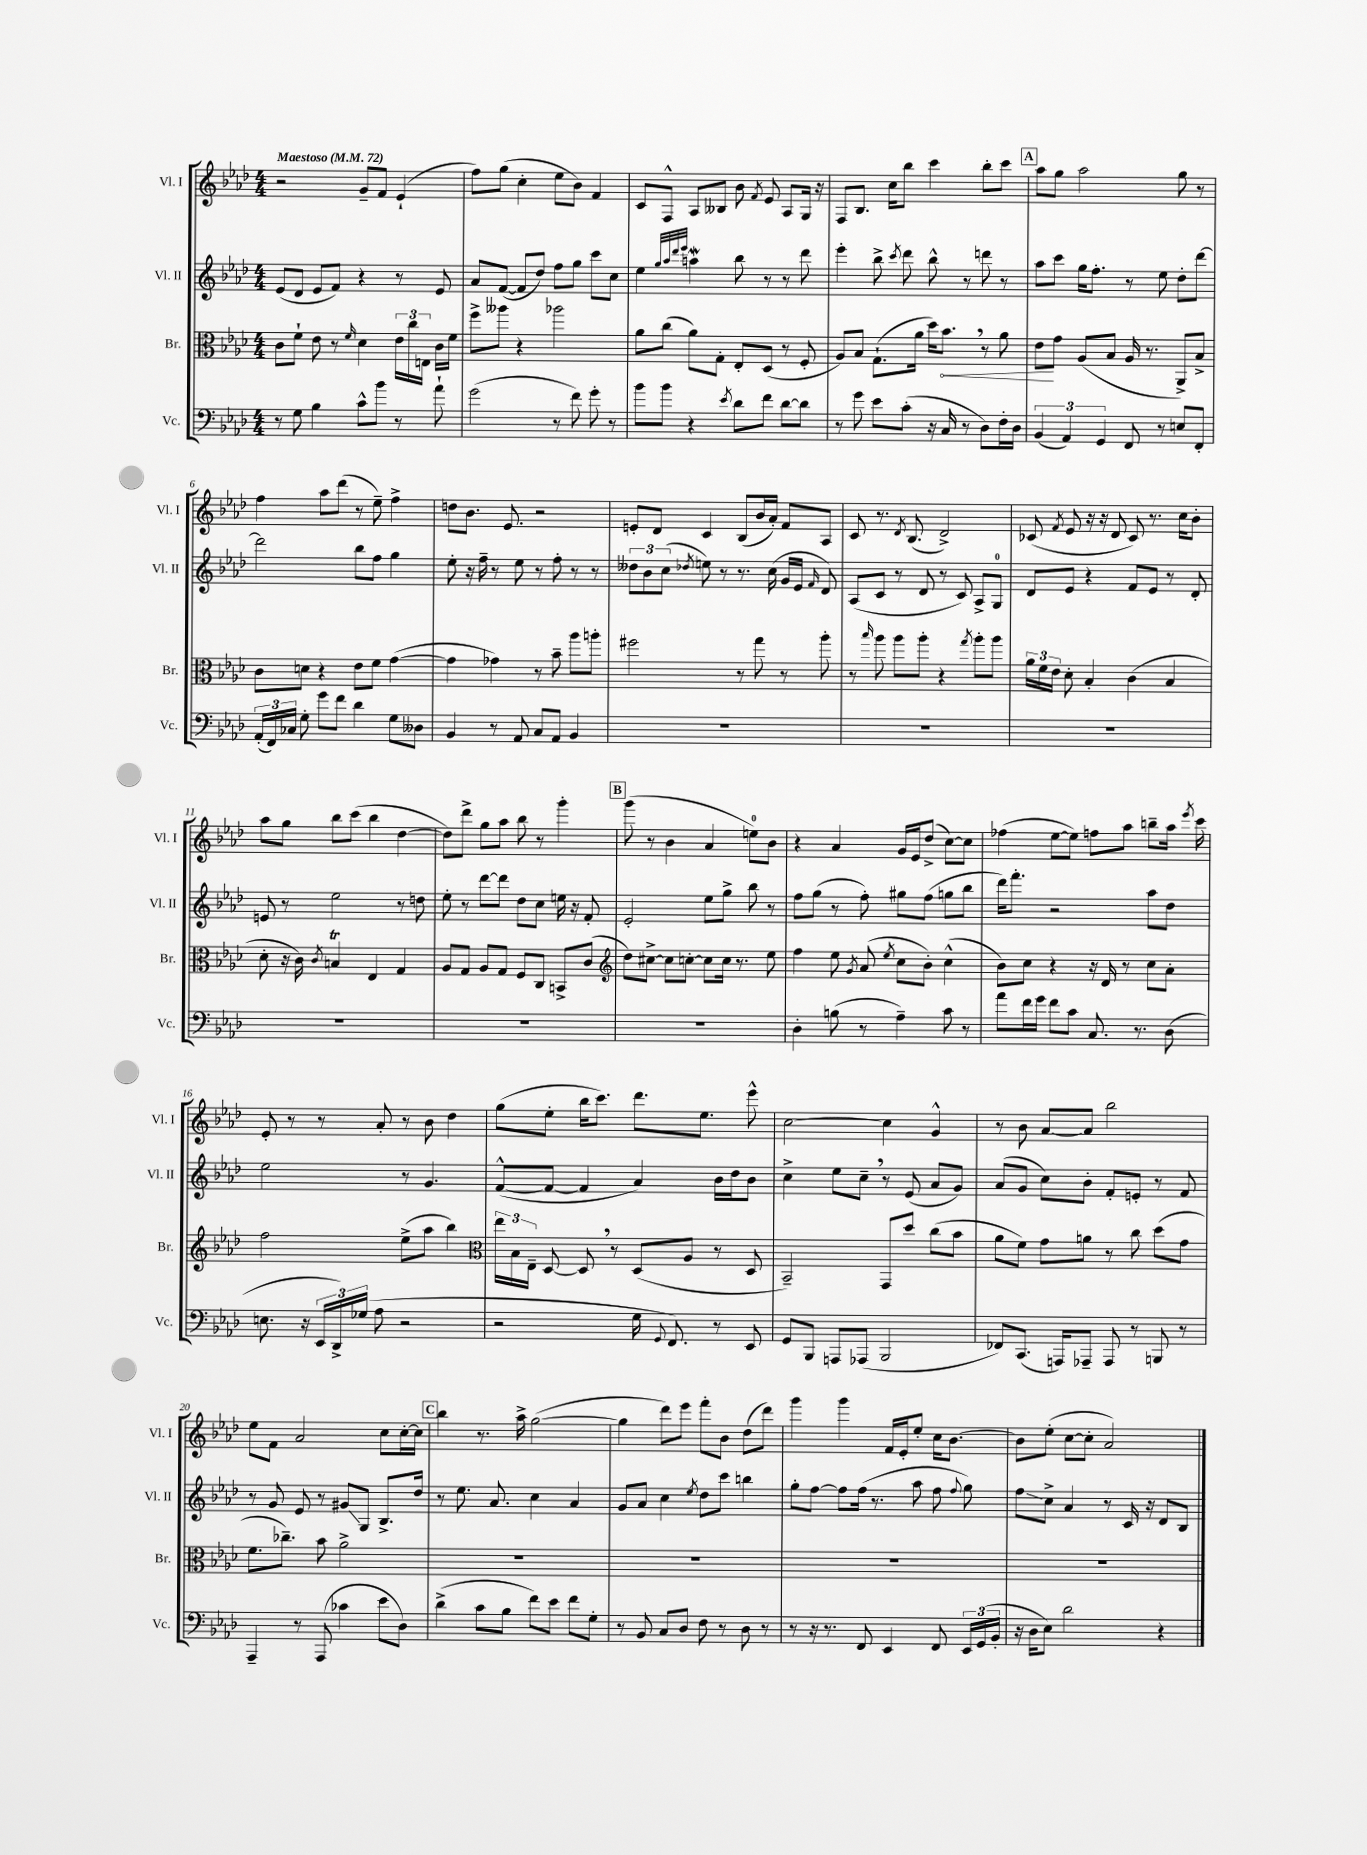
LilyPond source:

<<
\new StaffGroup <<
\new Staff = "s0" \with { instrumentName = "Vl. I" shortInstrumentName = "Vl. I" } {
    \clef treble \key aes \major \numericTimeSignature \time 4/4 \tempo "Maestoso" 4 = 72
    \autoBeamOff r2 g'8[-- f'8] ees'4-!( |
    f''8[) g''8]( c''4-. ees''8[ bes'8]) f'4 |
    c'8[ f8]-^ aes8[ beses8] bes'8 \acciaccatura { f'8 } ees'8 aes8[ g16] r16 |
    f8[ bes8.] c''16[ bes''8] c'''4 bes''8[-. c'''8] |
    \mark \markup { \box "A" } aes''8[ g''8] aes''2 g''8 r8 |
    f''4 aes''8[ des'''8]( r8 ees''8--) f''4-> |
    d''8[ bes'8.] ees'8. r2 |
    e'8[-. des'8] c'4 bes8[( bes'16 aes'16]-.) f'8[ aes8] |
    c'8 r8. \acciaccatura { des'8 } bes8.( des'2->) |
    ces'8( \acciaccatura { f'8 } ees'8 r16 r16 des'8 ces'8) r8. c''16[ bes'8]-. |
    aes''8[ g''8] bes''8[ c'''8]( bes''4 des''4~ |
    des''8[) des'''8]-> g''8[ aes''8] bes''8 r8 g'''4-. |
    \mark \markup { \box "B" } g'''8( r8 bes'4 aes'4 e''8[-0) bes'8] |
    r4 aes'4 g'16[ ees'16 des''8]->( c''8[~) c''8] |
    fes''4( ees''8[~ ees''8]) f''8[ aes''8] b''8[-- aes''16] \acciaccatura { ees'''8 } c'''16 |
    ees'8-. r8 r8 aes'8-. r8 bes'8 des''4 |
    g''8[( ees''8]-. bes''16[ c'''8.]) des'''8.[ ees''8.] ees'''8-^ |
    c''2~ c''4 g'4-^ |
    r8 bes'8 aes'8[~ aes'8] bes''2 |
    ees''8[ f'8] aes'2 c''8[ c''16~-. c''16] |
    \mark \markup { \box "C" } bes''4 r8. aes''16-> g''2~( |
    g''4 des'''8[) ees'''8] f'''8[-. bes'8] des''8[( des'''8]) |
    g'''4 g'''4 f'16[ ees'16-. ees''8]-. c''16[ bes'8.]~ |
    bes'8[ ees''8]-.( c''8[~ c''8]-. aes'2) \bar "|." |
}
\new Staff = "s1" \with { instrumentName = "Vl. II" shortInstrumentName = "Vl. II" } {
    \clef treble \key aes \major \numericTimeSignature \time 4/4
    \autoBeamOff ees'8[( des'8] ees'8[ f'8]) r4 r8 ees'8 |
    aes'8[ f'8]~( f'8[ des''8]) f''8[ g''8] c'''8[ c''8] |
    ees''4 \grace { g''32[ aes''32 des'''32 ees'''32] } a''4\mordent bes''8 r8 r8 des'''8 |
    ees'''4-. bes''8-> \acciaccatura { c'''8 } des'''8 bes''8-^ r8 d'''8 r8 |
    \mark \markup { \box "A" } aes''8[ c'''8] g''16[ f''8.]-. r8 ees''8 des''8[-. des'''8]~ |
    des'''2 bes''8[ f''8] g''4 |
    ees''8-. r16 f''16-- r8 ees''8 r8 f''8-. r8 r8 |
    \tuplet 3/2 { deses''8[ bes'8 c''8]( } \acciaccatura { des''8 } e''8) r8 r8. c''16( g'16[ ees'16] \grace { f'16 } des'8) |
    aes8[( c'8] r8 des'8 r8 c'8) aes8[-> g8]-0 |
    des'8[ ees'8] r4 f'8[ ees'8] r8 des'8-. |
    e'8 r8 ees''2 r8 d''8 |
    ees''8-. r8 des'''8[~ des'''8] des''8[ c''8] e''16 r16 f'8-. |
    \mark \markup { \box "B" } ees'2-. ees''8[ g''8]-> bes''8 r8 |
    f''8[ g''8]( r8 f''8-.) gis''8[ f''8]( g''8[ bes''8] |
    des'''16[) f'''8.]-. r2 aes''8[ des''8] |
    ees''2 r8 g'4. |
    f'8[~-^( f'8]~ f'4 aes'4) bes'16[ des''16 bes'8] |
    c''4-> ees''8[ c''8]-- \breathe r8 ees'8( aes'8[ g'8]) |
    aes'8[( g'8] c''8[) bes'8]-. f'8[-. e'8]-. r8 f'8 |
    r8 g'8 ees'8 r8 gis'8[\glissando g8] bes8.[-> des''16] |
    \mark \markup { \box "C" } r8 ees''8. aes'8. c''4 aes'4 |
    g'8[ aes'8] c''4 \acciaccatura { ees''8 } des''8[ c'''8] b''4 |
    g''8[-. f''8]~ f''8[ f''16]( r8. aes''8 f''8 \appoggiatura { f''8 } g''8) |
    f''8[\glissando c''8]-> aes'4 r8 c'16 r16 des'8[ bes8] \bar "|." |
}
\new Staff = "s2" \with { instrumentName = "Br." shortInstrumentName = "Br." } {
    \clef alto \key aes \major \numericTimeSignature \time 4/4
    \autoBeamOff c'8[ f'8]-! ees'8 r8 \grace { f'16 } des'4 \tuplet 3/2 { ees'16[ c''16 e16] } c'16[ f'16] |
    f''8[-> aeses''8] r4 aes''2 |
    aes'8[ c''8]( aes'8[) g8]-. ees8[-. des8]( r8 f8-. |
    aes8[) bes8] g8.[-!( aes'16] des''16[) \once \override Hairpin.circled-tip = ##t bes'8.]\< \breathe r8 aes'8 |
    \mark \markup { \box "A" } ees'8[\! g'8] aes8[( bes8] aes16 r8. aes,8[->) bes8]-> |
    c'8[ d'8] r4 ees'8[ f'8] g'4~( |
    g'4 ges'4) r8 bes'8-- aes''8[ a''8]-. |
    fis''2 r8 g''8 r8 aes''8-. |
    r8 \grace { bes''16 } aes''8 aes''8[ aes''8]-. r4 \acciaccatura { g''8 } aes''8[-. aes''8] |
    \tuplet 3/2 { aes'16[ f'16 ees'16] } des'8-. bes4-. c'4( bes4 |
    des'8-. r16 c'16) \acciaccatura { c'8 } b4\trill ees4 g4 |
    aes8[ g8] aes8[ g8] f8[ c8] b,8[-> c'8]( |
    \mark \markup { \box "B" } \clef treble des''8[) cis''8]~-> cis''8[ c''8]~-. c''8[ c''16] r8. ees''8 |
    f''4 ees''8 \acciaccatura { g'8 } aes'8( \acciaccatura { ees''8 } c''8[ bes'8]-.) c''4-^( |
    bes'8[) c''8] r4 r16 des'16 r8 c''8[ aes'8]-. |
    f''2 ees''8[->( aes''8] bes''4) |
    \clef alto \tuplet 3/2 { ees''16[ bes16 ees16]-- } des8~ des8 \breathe r8 des8[( aes8] r8 des8 |
    bes,2--) g,8[ des''8] c''8[( bes'8] |
    aes'8[ f'8]) g'8[ a'8] r8 c''8 des''8[( g'8] |
    f'8.[ ces''8.]--) bes'8 aes'2-> |
    \mark \markup { \box "C" } R1 |
    R1 |
    R1 |
    R1 \bar "|." |
}
\new Staff = "s3" \with { instrumentName = "Vc." shortInstrumentName = "Vc." } {
    \clef bass \key aes \major \numericTimeSignature \time 4/4
    \autoBeamOff r8 g8 bes4 c'8[-^ bes'8] r8 aes'8-! |
    g'2( r8 f'8) g'8-. r8 |
    bes'8[ bes'8] r4 \acciaccatura { ees'8 } des'8[ f'8] des'8[~ des'8] |
    r8 g'8 ees'8[ c'8]-.( r16 c16 r8 des8[) f16-. des16] |
    \mark \markup { \box "A" } \tuplet 3/2 { bes,4( aes,4) g,4 } f,8 r8 e8[ f,8]-. |
    \tuplet 3/2 { aes,16[-.( f,16) ces16] } g8-. g'8[ f'8] des'4 g8[ deses8] |
    bes,4 r8 aes,8 c8[ aes,8] bes,4 |
    R1 |
    R1 |
    R1 |
    R1 |
    R1 |
    \mark \markup { \box "B" } R1 |
    des4-. b8( r8 aes4--) c'8 r8 |
    aes'8[ f'16 g'16] f'8[ c'8] c8. r8. des8( |
    e8. r16 \tuplet 3/2 { ees,16[ des,16->) ges16]( } aes8 r2 |
    r2 g16 \appoggiatura { g,8 } f,8.) r8 ees,8 |
    g,8[ bes,,8] a,,8[ aes,,8]( bes,,2 |
    fes,8[) c,8.]( a,,16[) aes,,8]-- aes,,8 r8 b,,8 r8 |
    aes,,4-- r8 aes,,8( ces'4 ees'8[ des8]) |
    \mark \markup { \box "C" } des'4->( c'8[ bes8] f'8[) ees'8] f'8[ g8]-. |
    r8 bes,8 c8[ des8] f8 r8 des8 r8 |
    r8 r16 r8. f,8 ees,4 f,8 \tuplet 3/2 { ees,16[ g,16( bes,16]-. } |
    r16 des16[ ees8]) des'2 r4 \bar "|." |
}
>>
>>
